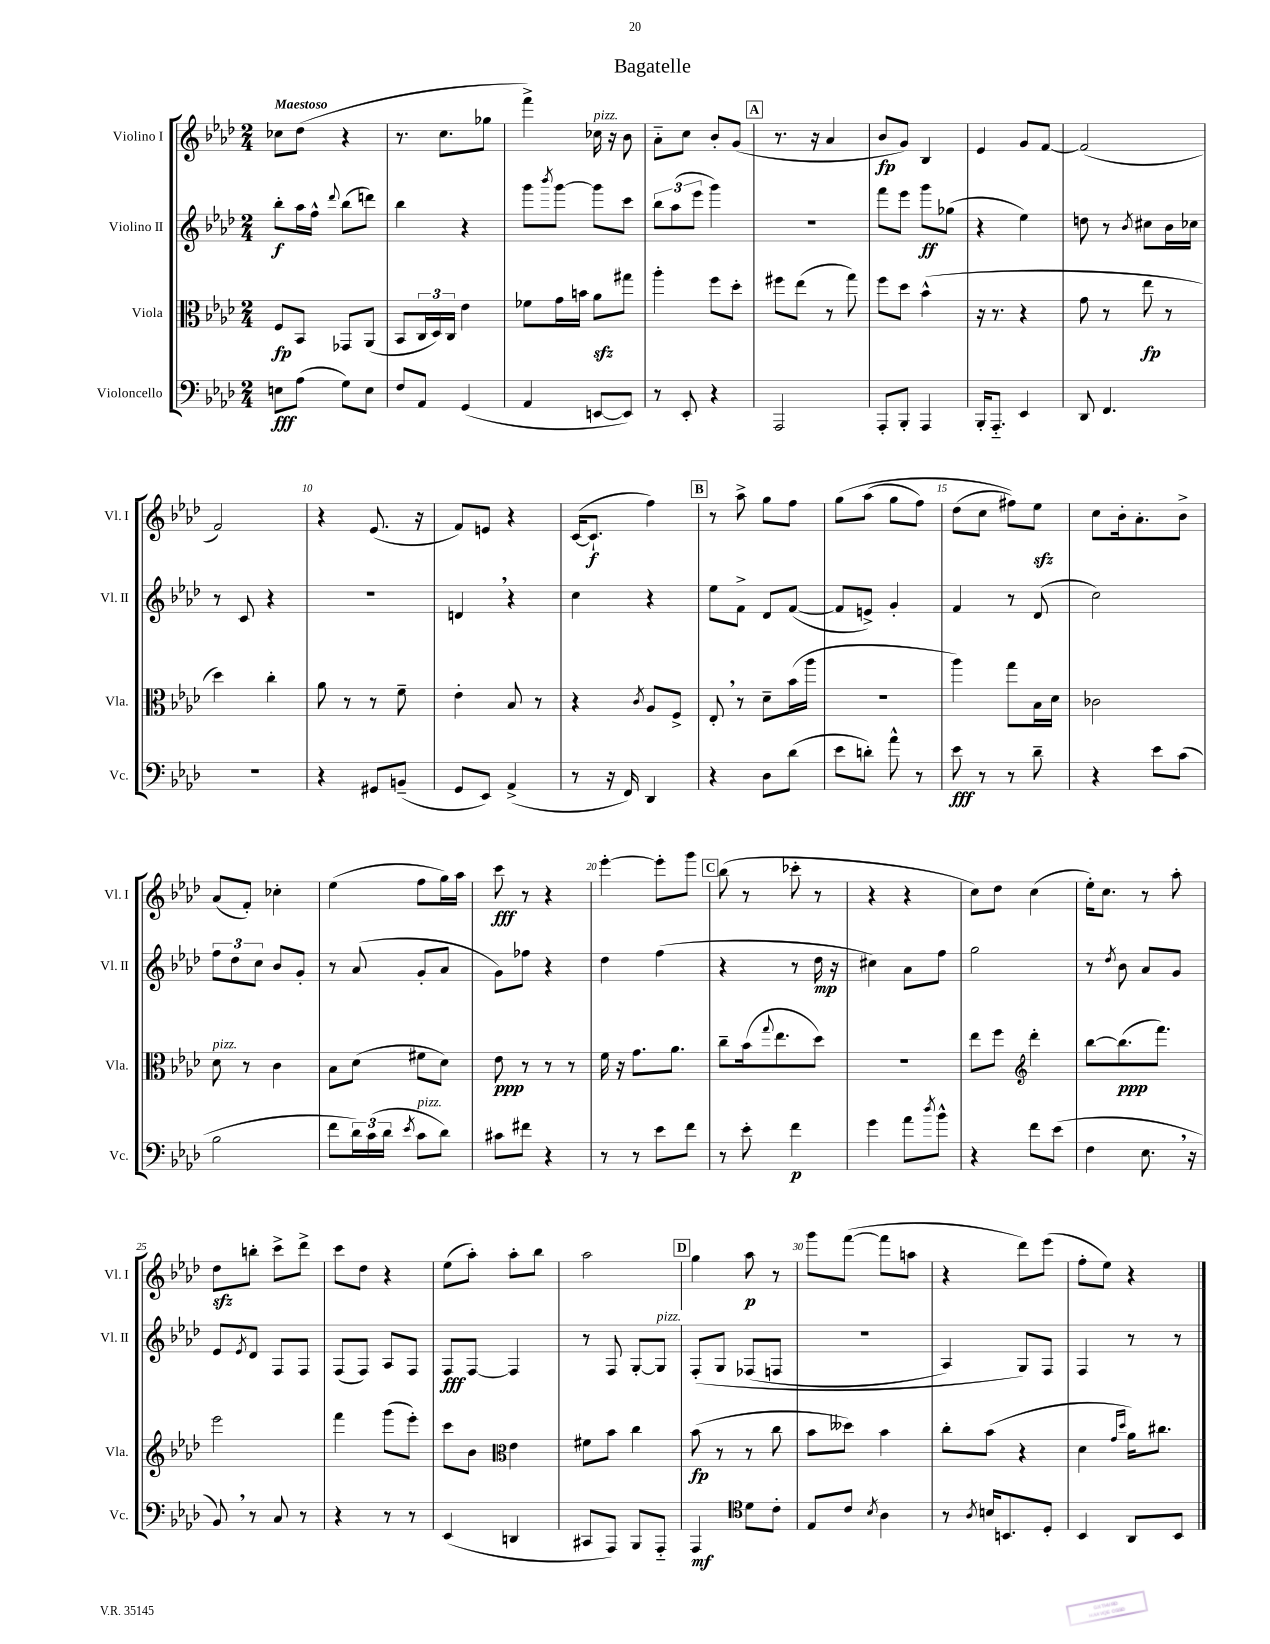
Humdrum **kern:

**kern	**dynam	**kern	**dynam	**kern	**dynam	**kern	**dynam
*part4	*part4	*part3	*part3	*part2	*part2	*part1	*part1
*staff4	*staff4	*staff3	*staff3	*staff2	*staff2	*staff1	*staff1
*I"Violoncello	*	*I"Viola	*	*I"Violino II	*	*I"Violino I	*
*I'Vc.	*	*I'Vla.	*	*I'Vl. II	*	*I'Vl. I	*
*clefF4	*	*clefC3	*	*clefG2	*	*clefG2	*
*k[b-e-a-d-]	*	*k[b-e-a-d-]	*	*k[b-e-a-d-]	*	*k[b-e-a-d-]	*
*M2/4	*	*M2/4	*	*M2/4	*	*M2/4	*
=1	=1	=1	=1	=1	=1	=1	=1
!	!	!	!	!	!	!LO:TX:a:B:t=Maestoso	!
8En\L	fff	8F/L	fp	8bb-'\L	f	8cc-X\L	.
(8A-\J	.	8BB-/J	.	16aa-\L	.	(8dd-\J	.
.	.	.	.	16ff^^\JJ	.	.	.
.	.	.	.	8qqddd-/	.	.	.
8G\L)	.	8GG-X/L	.	(8bb-\L	.	4r	.
8E\J	.	(8AA-/J	.	8dddn\J)	.	.	.
=2	=2	=2	=2	=2	=2	=2	=2
8F/L	.	8BB-/L	.	4bb-\	.	8.r	.
8AA-/J	.	24C/L	.	.	.	.	.
.	.	24D-/)	.	.	.	.	.
.	.	.	.	.	.	8.cc\L	.
.	.	24C/JJ	.	.	.	.	.
(4GG/	.	4e-\	.	4r	.	.	.
.	.	.	.	.	.	8gg-X\J	.
=3	=3	=3	=3	=3	=3	=3	=3
4AA-/	.	8f-X\L	.	8ggg\L	.	4fff^\)	.
.	.	.	.	8qbbb-/	.	.	.
.	.	16g\L	.	[8ggg\J	.	.	.
.	.	16bn\JJ	.	.	.	.	.
!	!	!	!	!	!	!LO:TX:a:i:t=pizz.	!
[8EEn/L	.	8a-zz\L	.	8ggg\L]	.	16cc-X\	.
.	.	.	.	.	.	16r	.
8EE/J])	.	8gg#X\J	.	8ccc\J	.	8b-\	.
=4	=4	=4	=4	=4	=4	=4	=4
8r	.	4aa-'\	.	12bb-\L	.	8a-\L	.
.	.	.	.	(12aa-\	.	.	.
8EE-'/	.	.	.	.	.	8cc\J	.
.	.	.	.	12eee-\J	.	.	.
4r	.	8ff\L	.	4ggg\)	.	8b-'/L	.
.	.	8dd-'\J	.	.	.	(8g/J	.
!!LO:REH:place=s1:t=A
=5	=5	=5	=5	=5	=5	=5	=5
2AAA-/	.	8ff#X\L	.	2r	.	8.r	.
.	.	(8ee-\J	.	.	.	.	.
.	.	.	.	.	.	16r	.
.	.	8r	.	.	.	4a-/	.
.	.	8gg\)	.	.	.	.	.
=6	=6	=6	=6	=6	=6	=6	=6
8AAA-'/L	.	8ff\L	.	8fff\L	.	8b-/L	fp
8BBB-'/J	.	8dd-\J	.	8eee-\J	.	8g/J)	.
4AAA-/	.	(4b-^^\	.	8ggg\L	ff	4B-/	.
.	.	.	.	(8gg-X\J	.	.	.
=7	=7	=7	=7	=7	=7	=7	=7
16BBB-'/KL	.	16r	.	4r	.	4e-/	.
8.AAA-/J	.	8.r	.	.	.	.	.
4EE-/	.	4r	.	4ee-\)	.	8g/L	.
.	.	.	.	.	.	[8f/J	.
=8	=8	=8	=8	=8	=8	=8	=8
8DD-/	.	8g\	.	8ddn\	.	(2f/]	.
4.FF/	.	8r	.	8r	.	.	.
.	.	.	.	8qb-/	.	.	.
.	.	8ee-\	fp	8cc#X\L	.	.	.
.	.	8r	.	16b-\L	.	.	.
.	.	.	.	16cc-X\JJ	.	.	.
!!LO:LB:g=z
=9	=9	=9	=9	=9	=9	=9	=9
2r	.	4dd-\)	.	8r	.	2f/)	.
.	.	.	.	8c/	.	.	.
.	.	4cc'\	.	4r	.	.	.
=10	=10	=10	=10	=10	=10	=10	=10
4r	.	8a-\	.	2r	.	4r	.
.	.	8r	.	.	.	.	.
8GG#X/L	.	8r	.	.	.	(8.e-/	.
(8BBn~/J	.	8f~\	.	.	.	.	.
.	.	.	.	.	.	16r	.
=11	=11	=11	=11	=11	=11	=11	=11
8GG/L	.	4e-'\	.	4dn,/	.	8f/L)	.
8EE-/J)	.	.	.	.	.	8en/J	.
(4AA-^/	.	8B-/	.	4r	.	4r	.
.	.	8r	.	.	.	.	.
=12	=12	=12	=12	=12	=12	=12	=12
8r	.	4r	.	4cc\	.	([16c/KL	.
.	.	.	.	.	.	8.c`/J]	f
16r	.	.	.	.	.	.	.
16FF/)	.	.	.	.	.	.	.
.	.	8qc/	.	.	.	.	.
4DD-/	.	8A-/L	.	4r	.	4ff\)	.
.	.	8F^/J	.	.	.	.	.
!!LO:REH:place=s1:t=B
=13	=13	=13	=13	=13	=13	=13	=13
4r	.	8E-',/	.	8ee-\L	.	8r	.
.	.	8r	.	8f^\J	.	8aa-^\	.
8D-\L	.	8d-~\L	.	8d-/L	.	8gg\L	.
(8d-\J	.	(16b-\L	.	([8f/J	.	8ff\J	.
.	.	16aa-\JJ	.	.	.	.	.
=14	=14	=14	=14	=14	=14	=14	=14
8e-\L	.	2r	.	8f/L]	.	(8gg\L	.
8dn'\J)	.	.	.	8en^/J)	.	(8aa-\J	.
8a-^^\	.	.	.	4g'/	.	8gg\L	.
8r	.	.	.	.	.	8ff\J)	.
=15	=15	=15	=15	=15	=15	=15	=15
8e-\	fff	4aa-\)	.	4f/	.	(8dd-\L	.
8r	.	.	.	.	.	8cc\J	.
8r	.	8gg\L	.	8r	.	8ff#X\L))	.
8d-~\	.	16B-\L	.	(8d-/	.	8ee-zz\J	.
.	.	16d-\JJ	.	.	.	.	.
=16	=16	=16	=16	=16	=16	=16	=16
4r	.	2c-X\	.	2cc\)	.	8cc\L	.
.	.	.	.	.	.	16b-'\k	.
.	.	.	.	.	.	8.a-'\	.
8e-\L	.	.	.	.	.	.	.
(8c\J	.	.	.	.	.	8b-^\J	.
!!LO:LB:g=z
=17	=17	=17	=17	=17	=17	=17	=17
!	!	!LO:TX:a:i:t=pizz.	!	!	!	!	!
2B-\	.	8d-\	.	12ff\L	.	(8a-/L	.
.	.	.	.	12dd-\	.	.	.
.	.	8r	.	.	.	8f'/J)	.
.	.	.	.	12cc\J	.	.	.
.	.	4c\	.	8b-/L	.	4cc-X'\	.
.	.	.	.	8g'/J	.	.	.
=18	=18	=18	=18	=18	=18	=18	=18
8f\L	.	8B-\L	.	8r	.	(4ee-\	.
24d-\L)	.	(8d-\J	.	(8a-/	.	.	.
(24c\	.	.	.	.	.	.	.
24d-\JJ	.	.	.	.	.	.	.
8qe-/	.	.	.	.	.	.	.
!LO:TX:a:i:t=pizz.	!	!	!	!	!	!	!
8c\L	.	8f#X\L	.	8g'/L	.	8ff\L	.
8d-\J)	.	8d-\J)	.	8a-/J	.	16gg\L)	.
.	.	.	.	.	.	16aa-\JJ	.
=19	=19	=19	=19	=19	=19	=19	=19
8c#X\L	.	8e-\	ppp	8g\L)	.	8ccc\	fff
8f#X\J	.	8r	.	8ff-X\J	.	8r	.
4r	.	8r	.	4r	.	4r	.
.	.	8r	.	.	.	.	.
=20	=20	=20	=20	=20	=20	=20	=20
8r	.	16f\	.	4dd-\	.	[4eee-'\	.
.	.	16r	.	.	.	.	.
8r	.	8.g\L	.	.	.	.	.
8e-\L	.	.	.	(4ff\	.	8eee-'\L]	.
.	.	8.a-\J	.	.	.	.	.
8f\J	.	.	.	.	.	8ggg\J	.
!!LO:REH:place=s1:t=C
=21	=21	=21	=21	=21	=21	=21	=21
8r	.	8cc~\L	.	4r	.	(8bb-\	.
8e-'\	.	(16b-\k	.	.	.	8r	.
.	.	8qqgg/	.	.	.	.	.
.	.	8.ee-\	.	.	.	.	.
4f\	p	.	.	8r	.	8ccc-X'\	.
.	.	8dd-\J)	.	16dd-\	mp	8r	.
.	.	.	.	16r	.	.	.
=22	=22	=22	=22	=22	=22	=22	=22
4g\	.	2r	.	4cc#X\)	.	4r	.
8a-\L	.	.	.	8a-\L	.	4r	.
8qdd-/	.	.	.	.	.	.	.
8b-^^\J	.	.	.	8ff\J	.	.	.
=23	=23	=23	=23	=23	=23	=23	=23
4r	.	8ee-\L	.	2gg\	.	8cc\L)	.
.	.	8ff\J	.	.	.	8dd-\J	.
*	*	*clefG2	*	*	*	*	*
8f\L	.	4ddd-'\	.	.	.	(4cc\	.
(8e-\J	.	.	.	.	.	.	.
=24	=24	=24	=24	=24	=24	=24	=24
4F\	.	[8bb-\L	.	8r	.	16ee-'\KL)	.
.	.	.	.	.	.	8.cc\J	.
.	.	.	.	8qdd-/	.	.	.
.	.	(8.bb-\]	ppp	8b-\	.	.	.
8.E-,\	.	.	.	8a-/L	.	8r	.
.	.	8.fff\J)	.	.	.	.	.
.	.	.	.	8g/J	.	8aa-'\	.
16r	.	.	.	.	.	.	.
!!LO:LB:g=z
=25	=25	=25	=25	=25	=25	=25	=25
8BB-,/)	.	2eee-\	.	8e-/L	.	8dd-zz\L	.
.	.	.	.	8qe-/	.	.	.
8r	.	.	.	8d-/J	.	8bbn'\J	.
8C/	.	.	.	8F/L	.	8ccc^\L	.
8r	.	.	.	8F/J	.	8ddd-^\J	.
=26	=26	=26	=26	=26	=26	=26	=26
4r	.	4fff\	.	(8F/L	.	8ccc\L	.
.	.	.	.	8F/J)	.	8dd-\J	.
8r	.	(8ggg\L	.	8A-/L	.	4r	.
8r	.	8eee-'\J)	.	8F/J	.	.	.
=27	=27	=27	=27	=27	=27	=27	=27
(4EE-/	.	8ccc\L	.	8F/L	fff	(8ee-\L	.
.	.	8b-\J	.	[8F/J	.	8aa-'\J)	.
*	*	*clefC3	*	*	*	*	*
4DDn/	.	4e-\	.	4F/]	.	8aa-'\L	.
.	.	.	.	.	.	8bb-\J	.
=28	=28	=28	=28	=28	=28	=28	=28
8CC#X/L	.	8f#X\L	.	8r	.	2aa-\	.
8AAA-/J)	.	8b-\J	.	8F/	.	.	.
8BBB-/L	.	4cc\	.	[8G'/L	.	.	.
!	!	!	!	!LO:TX:a:i:t=pizz.	!	!	!
8AAA-/J	.	.	.	8G/J]	.	.	.
!!LO:REH:place=s1:t=D
=29	=29	=29	=29	=29	=29	=29	=29
4AAA-/	mf	(8b-\	fp	(8F'/L	.	4gg\	.
.	.	8r	.	8G/J	.	.	.
*clefC4	*	*	*	*	*	*	*
8d-\L	.	8r	.	(8F-X/L	.	8aa-\	p
8c'\J	.	8cc\	.	8Fn/J	.	8r	.
=30	=30	=30	=30	=30	=30	=30	=30
8E-/L	.	8b-\L	.	2r	.	8ggg\L	.
8c/J	.	8dd--X\J)	.	.	.	([8fff\J	.
8qB-/	.	.	.	.	.	.	.
4A-\	.	4b-\	.	.	.	8fff\L]	.
.	.	.	.	.	.	8aan\J	.
=31	=31	=31	=31	=31	=31	=31	=31
8r	.	8cc'\L	.	4A-/)	.	4r	.
8qA-/	.	.	.	.	.	.	.
16Bn/KL	.	(8b-\J	.	.	.	.	.
8.BBn/	.	.	.	.	.	.	.
.	.	4r	.	8G/L)	.	8ddd-\L)	.
8D-'/J	.	.	.	8F/J	.	(8eee-\J	.
=32	=32	=32	=32	=32	=32	=32	=32
4BB-/	.	4d-\	.	4F/	.	8ff'\L	.
.	.	.	.	.	.	8ee-\J)	.
.	.	16qqg/LL	.	.	.	.	.
.	.	16qqdd-/JJ	.	.	.	.	.
8AA-/L	.	16a-\KL)	.	8r	.	4r	.
.	.	8.cc#X\J	.	.	.	.	.
8BB-/J	.	.	.	8r	.	.	.
==	==	==	==	==	==	==	==
*-	*-	*-	*-	*-	*-	*-	*-
